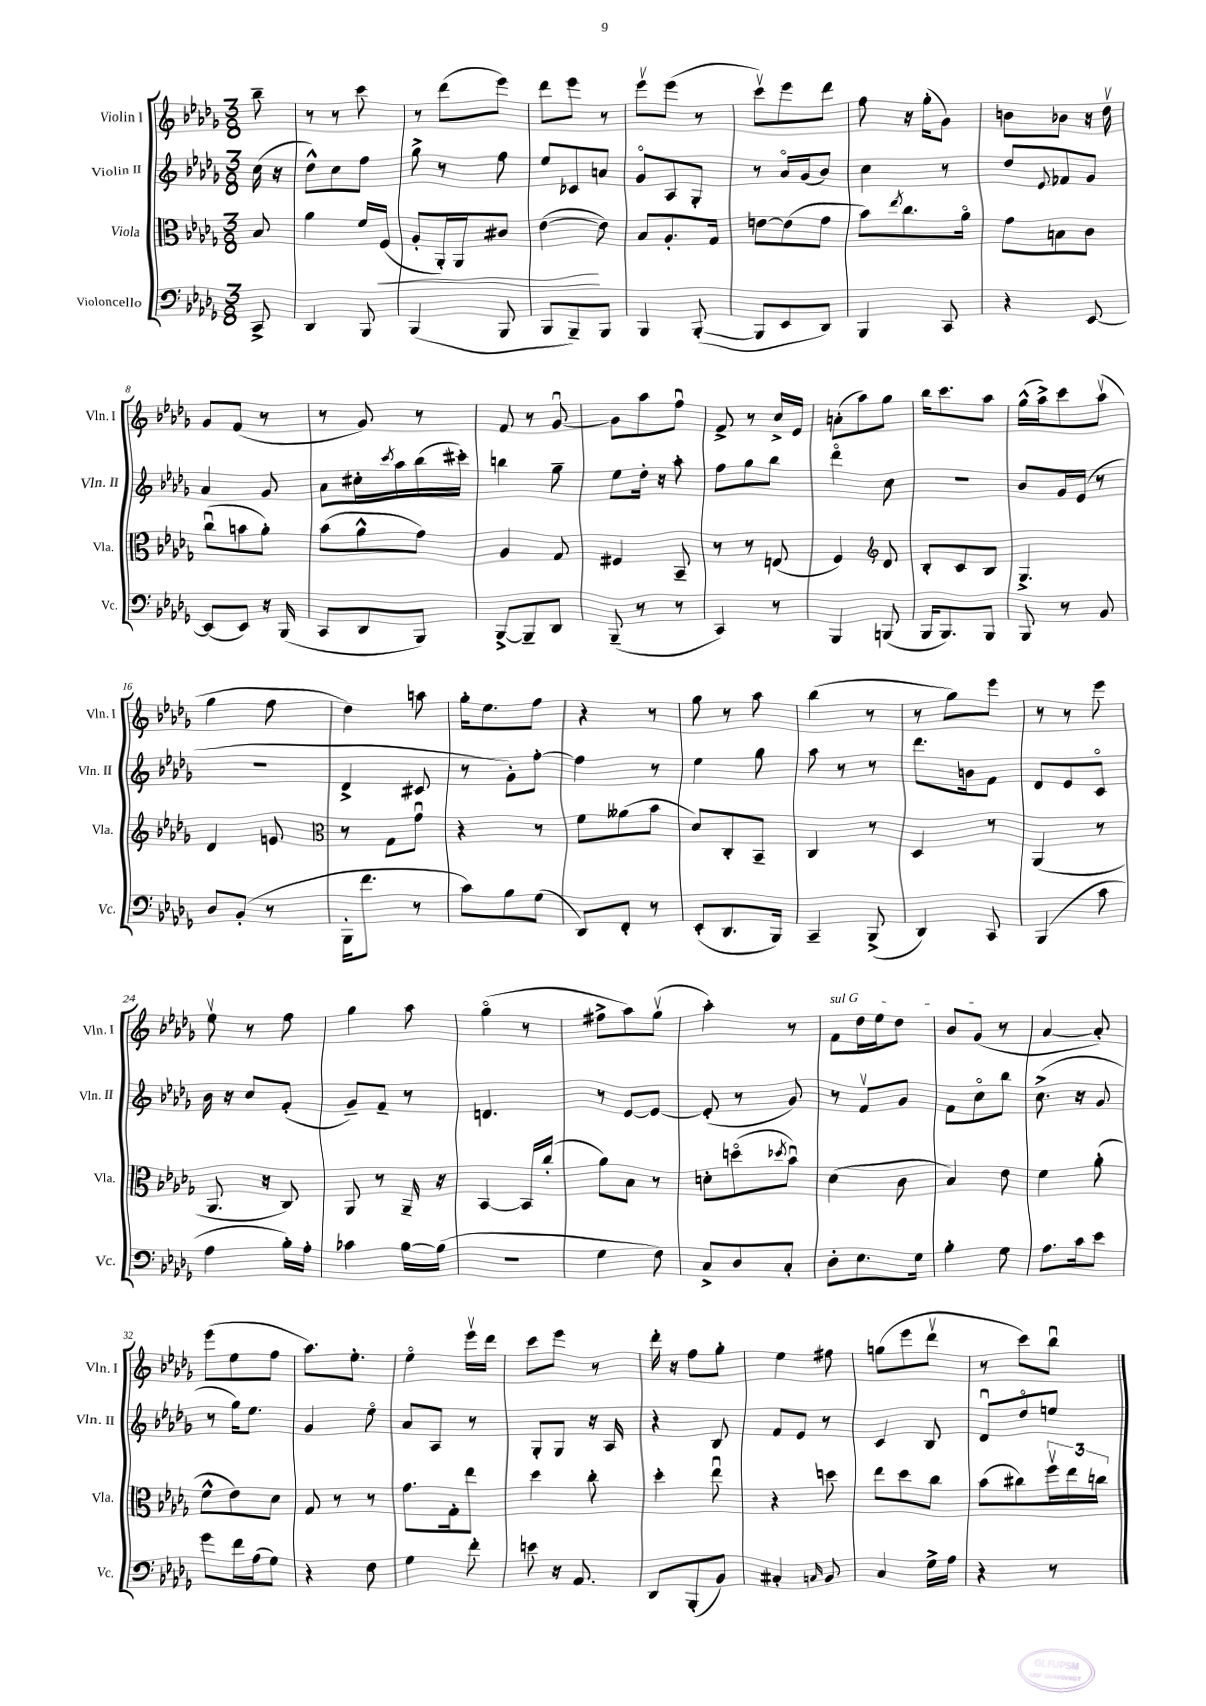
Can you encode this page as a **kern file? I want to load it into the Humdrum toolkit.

**kern	**kern	**kern	**kern
*staff4	*staff3	*staff2	*staff1
*clefF4	*clefC3	*clefG2	*clefG2
*k[b-e-a-d-g-]	*k[b-e-a-d-g-]	*k[b-e-a-d-g-]	*k[b-e-a-d-g-]
*M3/8	*M3/8	*M3/8	*M3/8
8CC^	8B-	(16cc	8bb-~
.	.	16r	.
=	=	=	=
4DD-	4a-	8dd-^^)	8r
.	.	8cc	8r
8BBB-	16f	8ff	8ccc
.	(16F	.	.
=	=	=	=
(4BBB-	8A-'	8gg-^	8r
.	16AA-')	8r	(8ddd-
.	16AA-	.	.
8BBB-	8c#	8ff	8eee-)
=	=	=	=
8BBB-	([4e-	8ee-	8ddd-
8BBB-~)	.	8c-	8eee-
8BBB-	8e-])	8a	8r
=	=	=	=
4BBB-	8B-	8g-o	8eee-v
.	8.A-'	8A-	(8eee-
([8BBB-'	.	8G-'	8r
.	16G-	.	.
=	=	=	=
8BBB-]	[8e	8r	8cccv)
8EE-	(8e]	16a-o	8eee-
.	.	(16g-	.
8DD-)	8g-	8b-)	8ddd-
=	=	=	=
4BBB-	8b-)	4cc	8ff
.	8qee-	.	.
.	8.cc	.	16r
.	.	.	(16gg-'
8CC	.	8r	8g-)
.	16a-o	.	.
=	=	=	=
4r	8g-	8dd-	8b
.	.	8qqe-	.
.	8B	8f-	8b-
[8EE-	8c	8g-	16r
.	.	.	16dd-v
=	=	=	=
(8EE-]	(8ccu	4a-	8g-
8EE-)	8b	.	(8f
16r	8a-')	8g-	8r
(16BBB-	.	.	.
=	=	=	=
8CC	(8b-	8a-	8r
8DD-	8a-^^	16cc#'	8g-)
.	.	8qccc	.
.	.	16aa-	.
8BBB-)	8g-)	(16bb-	8r
.	.	16ccc#')	.
=	=	=	=
[8BBB-^	4A-	4bb	8f
8BBB-~]	.	.	8r
8DD-	8G-	8gg-~	[8g-u
=	=	=	=
(8BBB-~	4F#	8ee-	8g-]
8r	.	16dd-'	8aa-
.	.	16r	.
8r	8BB-~	8aa-'	8ffu
=	=	=	=
4CC)	8r	8ff	8f^
.	8r	8gg-	8r
8r	(8E	8bb-	16cc^
.	.	.	16e-
=	=	=	=
4BBB-	4F)	4ddd-o	(8a'
.	.	.	8aa-)
*	*clefG2	*	*
(8BBB	8d-	8cc	8gg-
=	=	=	=
16BBB-	8B-'	4.r	16bb-
8.BBB-)	.	.	8.ccc
.	8c	.	.
8BBB-	8B-	.	8aa-
=	=	=	=
8BBB-	4.G-^	8b-	(16gg-^^
.	.	.	16aa-^)
8r	.	16g-	8ccc
.	.	(16e-	.
8BB-	.	8r	(8aa-v
=	=	=	=
8D-	4d-	4.r	4gg-
(8BB-'	.	.	.
8r	8e	.	8ff
=	=	=	=
*	*clefC3	*	*
16BBB-'	8r	4d-^	4dd-)
8.f	.	.	.
.	8G-	.	.
8r	8g-u	8c#	8aa
=	=	=	=
8c)	4r	8r	16gg-'
.	.	.	8.ee-
8B-	.	8g-')	.
(8G-	8r	[8ff'	8ff
=	=	=	=
8DD-)	8f	4ff]	4r
8FF'	(8a--	.	.
8r	8b-	8r	8r
=	=	=	=
(8EE-'	8d-)	4ee-	8gg-
8.DD-	8C'	.	8r
.	8BB-~	8gg-	8aa-
16BBB-)	.	.	.
=	=	=	=
4CC~	4C	8aa-	(4bb-
.	.	8r	.
(8BBB-^	8r	8r	8r
=	=	=	=
4DD-)	4D-	8.ddd-	8r
.	.	.	8gg-)
.	.	16b	.
8CC	8r	8f	8eee-
=	=	=	=
(4BBB-	(4AA-	8d-	8r
.	.	8e-	8r
8c	8r	8co	8eee-
=	=	=	=
4A-	8.AA-	16b-	8ee-v
.	.	16r	.
.	.	8cc	8r
.	16r	.	.
16B-')	8C)	(8f'	8ff
16A-'	.	.	.
=	=	=	=
4c-	8AA-	8g-~)	4gg-
.	8r	8f~	.
[16B-	16AA-~	8r	8aa-
(16B-]	16r	.	.
=	=	=	=
4.r	[4BB-	4.d	(4gg-o
.	16BB-]	.	8r
.	(16cc'	.	.
=	=	=	=
4G-	8a-)	8r	8ff#^
.	8B-	[8e-	8aa-)
8F)	8r	8e-_	(8gg-v
=	=	=	=
8C^	8d'	(8e-']	4aa-')
8D-	(8ddo	8r	.
.	8qdd-	.	.
8C'	8b-u)	8g-)	8r
=	=	=	=
8D-'	(4d-	8r	8f
8.E-	.	8fv	16dd-
.	.	.	16ee-
.	8c	8g-	8dd-
16G-	.	.	.
=	=	=	=
4B-'	4B-)	8f	8b-
.	.	8cco	(8g-
8G-	8e-	8bb-	8r
=	=	=	=
8.A-	4f	(8.cc^	[4a-
16c	.	16r	.
8e-	(8a-'	8g-	8a-'])
=	=	=	=
8g-	8f^^	8r	(8eee-
16f	8e-)	16gg-)	8ee-
(16A-	.	8.ee-	.
8G-)	8d-	.	8ff
=	=	=	=
4r	8G-	4g-	8.aa-)
.	8r	.	.
.	.	.	8.ee-'
8F	8r	8ee-o	.
=	=	=	=
4G-	8.g-	8a-	4ee-o
.	.	8A-	.
.	16G-'	.	.
8f'	8ee-	8r	16eee-v
.	.	.	16ddd-
=	=	=	=
8e	4dd-	8G-'	8ccc
16r	.	8G-	8eee-
8.AA-	.	.	.
.	8cc'	16r	8r
.	.	16A-	.
=	=	=	=
8DD-	4dd-'	4r	16ddd-'
.	.	.	16r
(8BBB-'	.	.	8ff
8BB-)	8ee-u	8B-	8gg-'
=	=	=	=
4C#'	4r	8f	4ee-
.	.	8e-	.
16qqC	.	.	.
8BB-	8dd	8r	8ff#
=	=	=	=
4C	8ee-	4c	(8gg
.	8dd-	.	8eee-
16G-^	8cc	8B-	8ddd-v
16A-	.	.	.
=	=	=	=
4r	(8b-	8d-u	8r
.	8cc#)	8dd-o	8ccc)
8r	24ffv	8ee	8bb-u
.	24ee-	.	.
.	24cc	.	.
==	==	==	==
*-	*-	*-	*-
